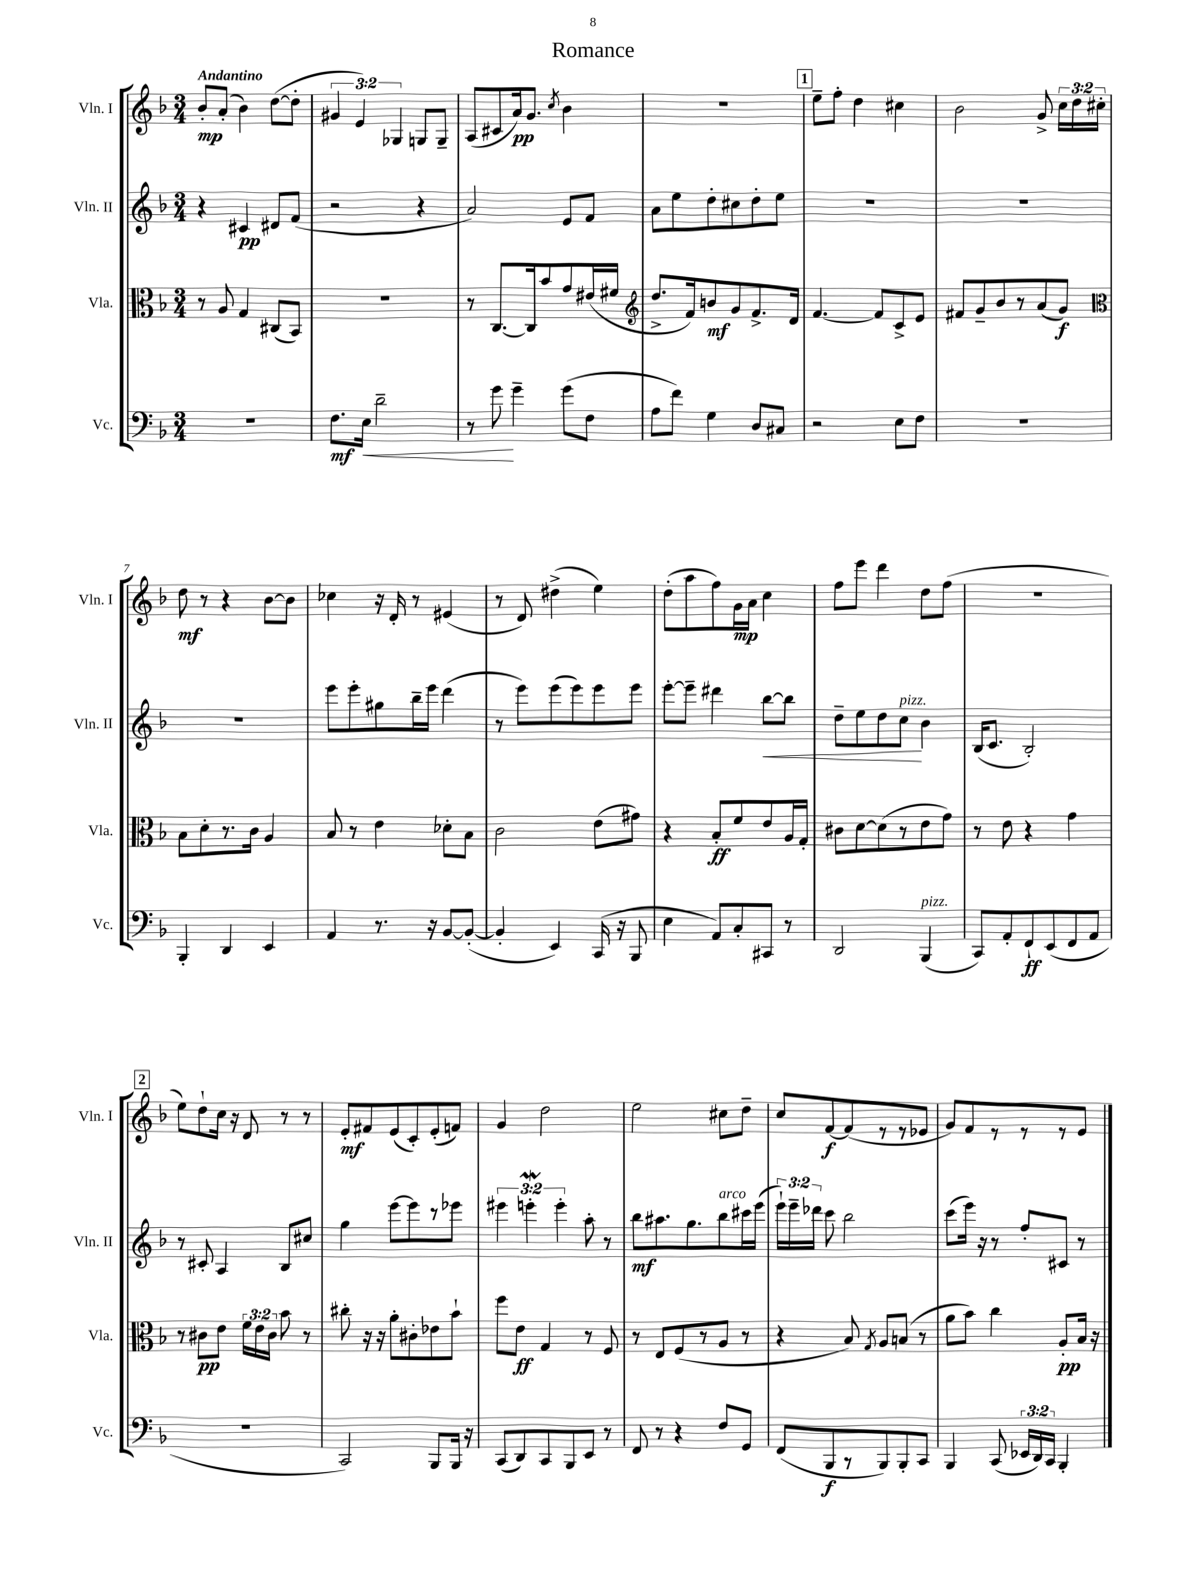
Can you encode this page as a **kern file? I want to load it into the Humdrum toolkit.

**kern	**kern	**kern	**kern
*staff4	*staff3	*staff2	*staff1
*clefF4	*clefC3	*clefG2	*clefG2
*k[b-]	*k[b-]	*k[b-]	*k[b-]
*M3/4	*M3/4	*M3/4	*M3/4
2.r	8r	4r	8b-'
.	8A	.	(8a'
.	4G	4c#	4b-)
.	(8C#	8d#	([8dd
.	8BB-)	(8f	8dd']
=	=	=	=
8.F	2.r	2r	6g#
.	.	.	6e)
16E	.	.	.
2d~	.	.	.
.	.	.	6G-
.	.	4r	8G
.	.	.	8G~
=	=	=	=
8r	8r	2a)	(8A
8g	[8.C	.	8c#
4g~	.	.	16a)
.	16C]	.	8.g
.	8b-	.	.
.	.	.	8qcc
(8g	8g	8e	4b-
8F	(16e#	8f	.
.	16f#	.	.
=	=	=	=
*	*clefG2	*	*
8A	8.dd^	8a	2.r
8f)	.	8ee	.
.	16f)	.	.
4G	8b	8dd'	.
.	8g	8cc#	.
8D	8.f^	8dd'	.
8C#	.	8ee	.
.	16d	.	.
=	=	=	=
2r	[4.f	2.r	8ee~
.	.	.	8ff'
.	.	.	4dd
.	8f]	.	.
8E	8c^	.	4cc#
8F	8e	.	.
=	=	=	=
2.r	8f#	2.r	2b-
.	8g~	.	.
.	8b-	.	.
.	8r	.	.
.	(8a	.	8g^
.	8g)	.	24cc
.	.	.	24dd
.	.	.	24cc#'
=	=	=	=
*	*clefC3	*	*
4BBB-'	8B-	2.r	8dd
.	8d'	.	8r
4DD	8.r	.	4r
.	16c	.	.
4EE	4A	.	[8b-
.	.	.	8b-]
=	=	=	=
4AA	8B-	8eee	4cc-
.	8r	8eee'	.
8.r	4e	8gg#	16r
.	.	.	16d'
.	.	16bb-~	8r
16r	.	16eee	.
[8BB-	8d-'	(4ddd	(4e#
(8BB-'_	8B-	.	.
=	=	=	=
4BB-']	2c	8r	8r
.	.	8eee)	8d)
4EE)	.	(8eee	(4dd#^
.	.	8eee)	.
(16CC	(8e	8eee	4ee)
16r	.	.	.
8BBB-	8g#)	8eee	.
=	=	=	=
4E	4r	[8eee'	(8dd'
.	.	8eee~]	8aa
8AA)	8B-'	4ddd#	8ff)
8C'	8f	.	16g
.	.	.	16a
8CC#	8e	[8bb-	4cc
8r	16A	8bb-]	.
.	16G'	.	.
=	=	=	=
2DD	8c#	8dd~	8ff
.	[8d	8ee	8eee
.	(8d]	8dd	4ddd
.	8r	8cc	.
(4BBB-	8e	4b-	8dd
.	8g)	.	(8ff
=	=	=	=
8CC)	8r	(16B-	2.r
.	.	8.c	.
8AA'	8e	.	.
8FF`	4r	2B-')	.
(8EE	.	.	.
8FF	4g	.	.
8AA	.	.	.
=	=	=	=
2.r	8r	8r	8ee)
.	8c#	8c#'	8dd`
.	8e	4A	16cc
.	.	.	16r
.	24f	.	8d
.	24e	.	.
.	24c#	.	.
.	8b-	8B-	8r
.	8r	8cc#	8r
=	=	=	=
2CC)	8cc#'	4gg	8e'
.	16r	.	8f#
.	16r	.	.
.	8a'	[8eee	(8e
.	8c#'	8eee]	8c')
8BBB-	8e-	8r	(8e'
16BBB-	8b-`	8eee-	8f)
16r	.	.	.
=	=	=	=
(8CC	8ff	6eee#	4g
8DD)	8e	.	.
.	.	6eee'	.
8CC	4G	.	2dd
.	.	6eee'	.
8BBB-	.	.	.
8EE	8r	8aa'	.
8r	8F	8r	.
=	=	=	=
8FF	8r	8bb-	2ee
8r	8E	8.aa#	.
4r	(8F	.	.
.	.	8.gg	.
.	8r	.	.
8F	8A	8bb-	8cc#
8GG	8r	16ccc#	8dd~
.	.	(16eee	.
=	=	=	=
(8FF	4r	24eee`)	8cc
.	.	24eee~	.
.	.	24ddd-	.
8BBB-	.	8ccc	[8f
8r	8B-)	2bb-	(8f]
.	8qG	.	.
8BBB-)	8A	.	8r
8BBB-'	(8B	.	8r
8CC	8r	.	8e-
=	=	=	=
4BBB-	8a	(8ccc	8g)
.	8b-)	16eee)	8f
.	.	16r	.
(8CC	4cc	8r	8r
24EE-	.	8ff'	8r
24DD)	.	.	.
24CC	.	.	.
4BBB-'	8A'	8c#	8r
.	16B-	8r	8e
.	16r	.	.
==	==	==	==
*-	*-	*-	*-
